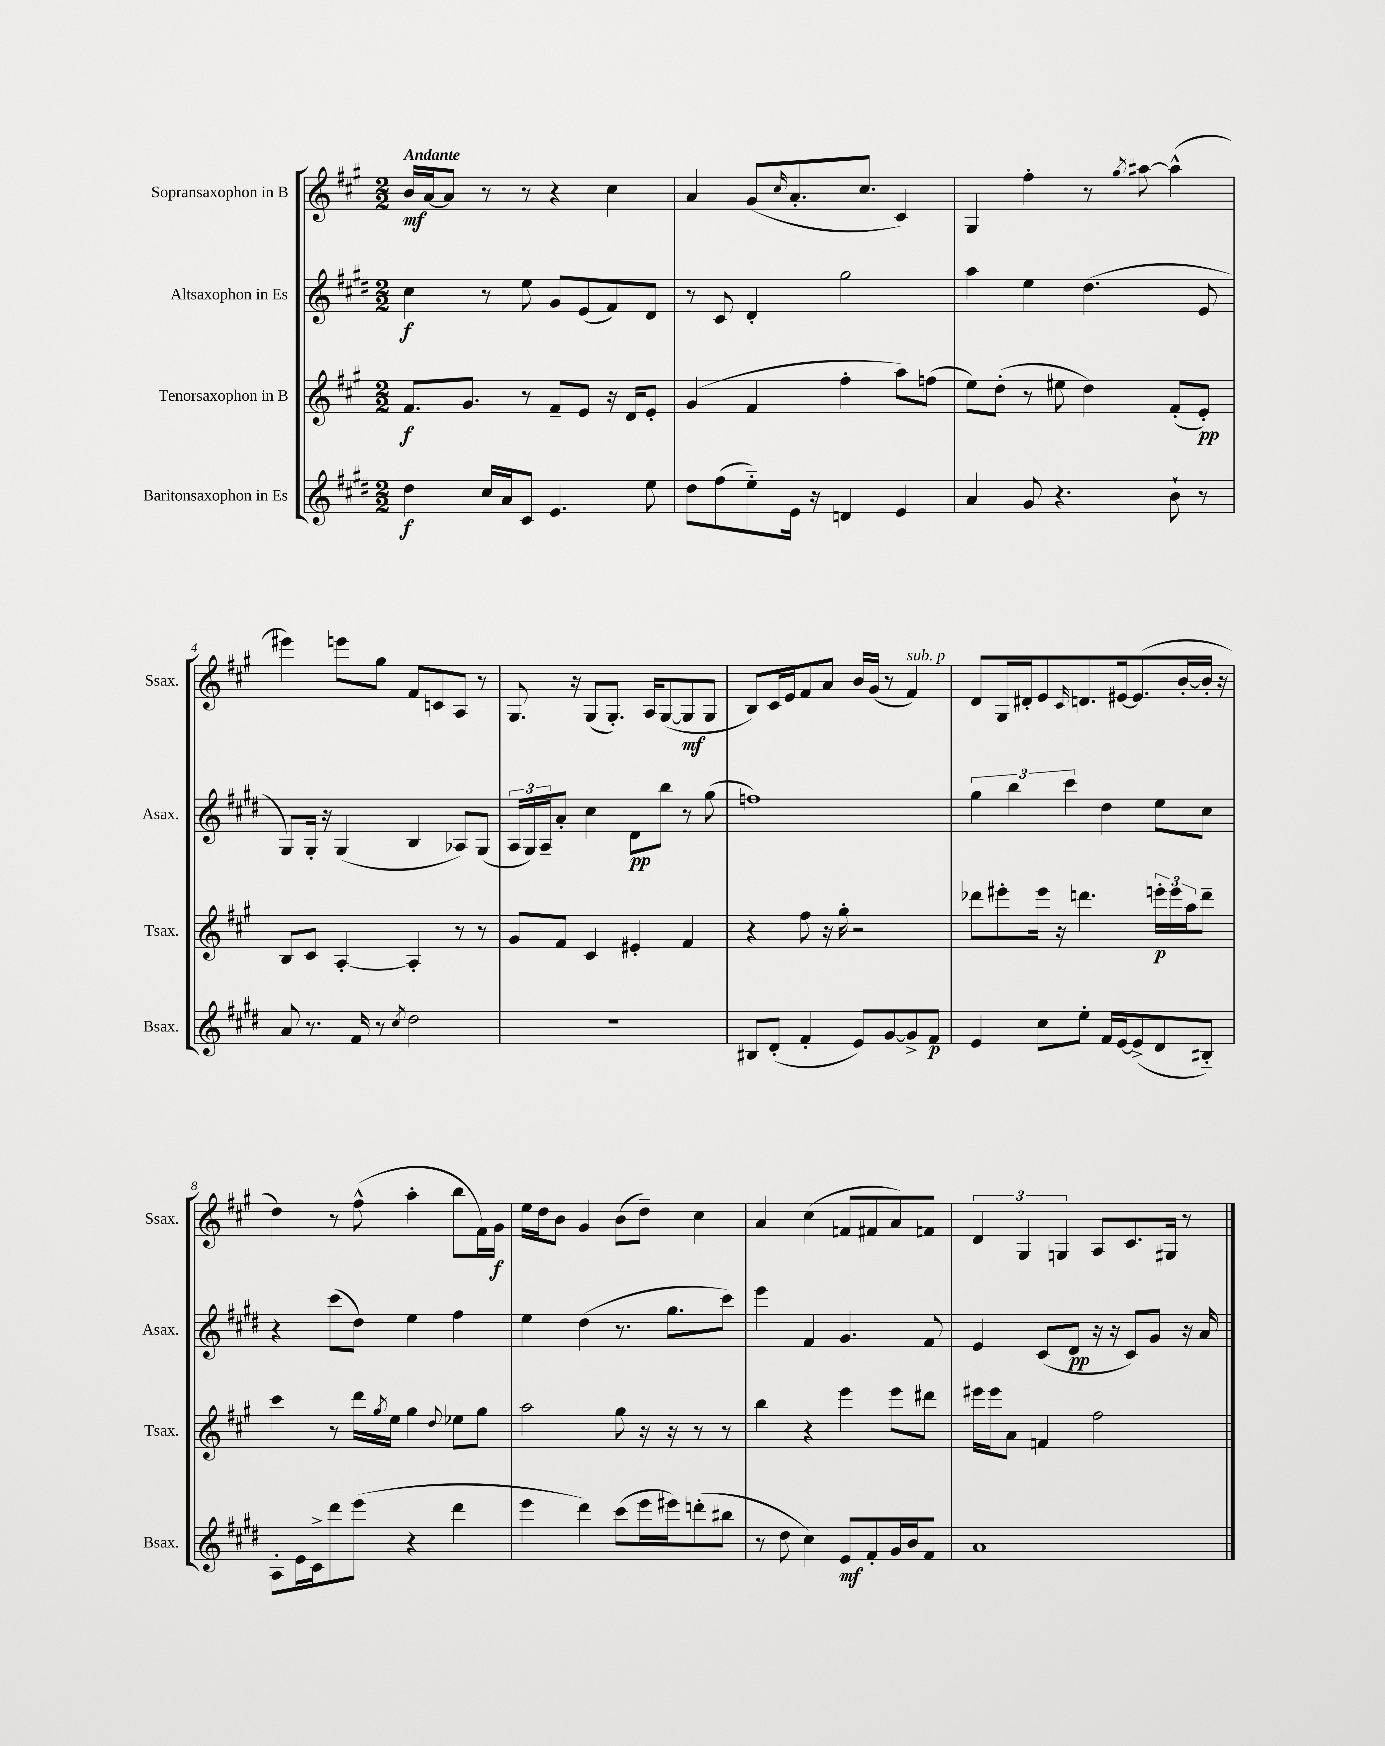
<<
\new StaffGroup <<
\new Staff = "s0" \with { instrumentName = "Sopransaxophon in B" shortInstrumentName = "Ssax." } {
    \clef treble \key a \major \numericTimeSignature \time 2/2 \tempo "Andante"
    b'16\mf a'16~ a'8 r8 r8 r4 cis''4 |
    a'4 gis'8( \grace { cis''16 } a'8.-. cis''8. cis'4) |
    gis4 fis''4-. r8 \acciaccatura { gis''8 } ais''8~ ais''4-^( |
    eis'''4) e'''8 gis''8 fis'8 c'8 a8 r8 |
    gis8. r16 gis8( gis8.-.) a16 gis8~( gis8\mf gis8 |
    b8) cis'16 e'16 fis'8 a'8 b'16 gis'16( r8 fis'4^\markup { \italic "sub. p" }) |
    d'8 gis16 dis'16-. e'8 \grace { cis'16 } d'8. eis'16~ eis'8.( b'16~-. b'16-. r16 |
    d''4) r8 fis''8-^( a''4-. b''8 fis'16) gis'16\f |
    e''16 d''16 b'8 gis'4 b'8( d''8--) cis''4 |
    a'4 cis''4( f'8 fis'8 a'8) f'8 |
    \tuplet 3/2 { d'4 gis4 g4 } a8 cis'8. gis16 r8 \bar "|." |
}
\new Staff = "s1" \with { instrumentName = "Altsaxophon in Es" shortInstrumentName = "Asax." } {
    \clef treble \key e \major \numericTimeSignature \time 2/2
    cis''4\f r8 e''8 gis'8 e'8( fis'8) dis'8 |
    r8 cis'8 dis'4-. gis''2 |
    a''4 e''4 dis''4.( e'8 |
    gis8) gis16-. r16 gis4( b4 aes8) gis8( |
    \tuplet 3/2 { a16 gis16) a16-- } a'8-. cis''4 dis'8\pp b''8 r8 gis''8( |
    f''1) |
    \tuplet 3/2 { gis''4 b''4 cis'''4 } dis''4 e''8 cis''8 |
    r4 cis'''8( dis''8) e''4 fis''4 |
    e''4 dis''4( r8. gis''8. cis'''8) |
    e'''4 fis'4 gis'4. fis'8 |
    e'4 cis'8( dis'8\pp r16 r16 cis'8) gis'8 r16 a'16 \bar "|." |
}
\new Staff = "s2" \with { instrumentName = "Tenorsaxophon in B" shortInstrumentName = "Tsax." } {
    \clef treble \key a \major \numericTimeSignature \time 2/2
    fis'8.\f gis'8. r8 fis'8-- e'8 r16 d'16 e'8-. |
    gis'4( fis'4 fis''4-. a''8) f''8( |
    e''8) d''8-.( r8 eis''8 d''4) fis'8-.( e'8-.\pp) |
    b8 cis'8 a4~-. a4-. r8 r8 |
    gis'8 fis'8 cis'4 eis'4-. fis'4 |
    r4 fis''8 r16 gis''16-. r2 |
    des'''8 eis'''8-. eis'''16 r16 d'''4. \tuplet 3/2 { e'''16-.\p e'''16 a''16 } d'''8-- |
    cis'''4 r8 d'''16 \acciaccatura { gis''8 } e''16 gis''4 \appoggiatura { d''8 } ees''8 gis''8 |
    a''2 gis''8 r16 r16 r8 r8 |
    b''4 r4 e'''4 e'''8 dis'''8 |
    eis'''16 eis'''16 a'8 f'4 fis''2 \bar "|." |
}
\new Staff = "s3" \with { instrumentName = "Baritonsaxophon in Es" shortInstrumentName = "Bsax." } {
    \clef treble \key e \major \numericTimeSignature \time 2/2
    dis''4\f cis''16 a'16 cis'8 e'4. e''8 |
    dis''8 fis''8( e''8-_) e'16 r16 d'4 e'4 |
    a'4 gis'8 r4. b'8-! r8 |
    a'8 r8. fis'16 r8 \acciaccatura { cis''8 } dis''2 |
    R1 |
    bis8 dis'8-.( fis'4-. e'8) gis'8~ gis'8-> fis'8\p |
    e'4 cis''8 e''8-. fis'16 e'16~ e'8->( dis'8 bis8-_) |
    a8-. e'16 cis'16-> dis'''8 e'''8( r4 dis'''4 |
    e'''4 dis'''4) cis'''8( e'''16 eis'''16) d'''8-.( bis''8 |
    r8 dis''8 cis''4) e'8\mf fis'8-. gis'16 b'16 fis'8 |
    a'1 \bar "|." |
}
>>
>>
